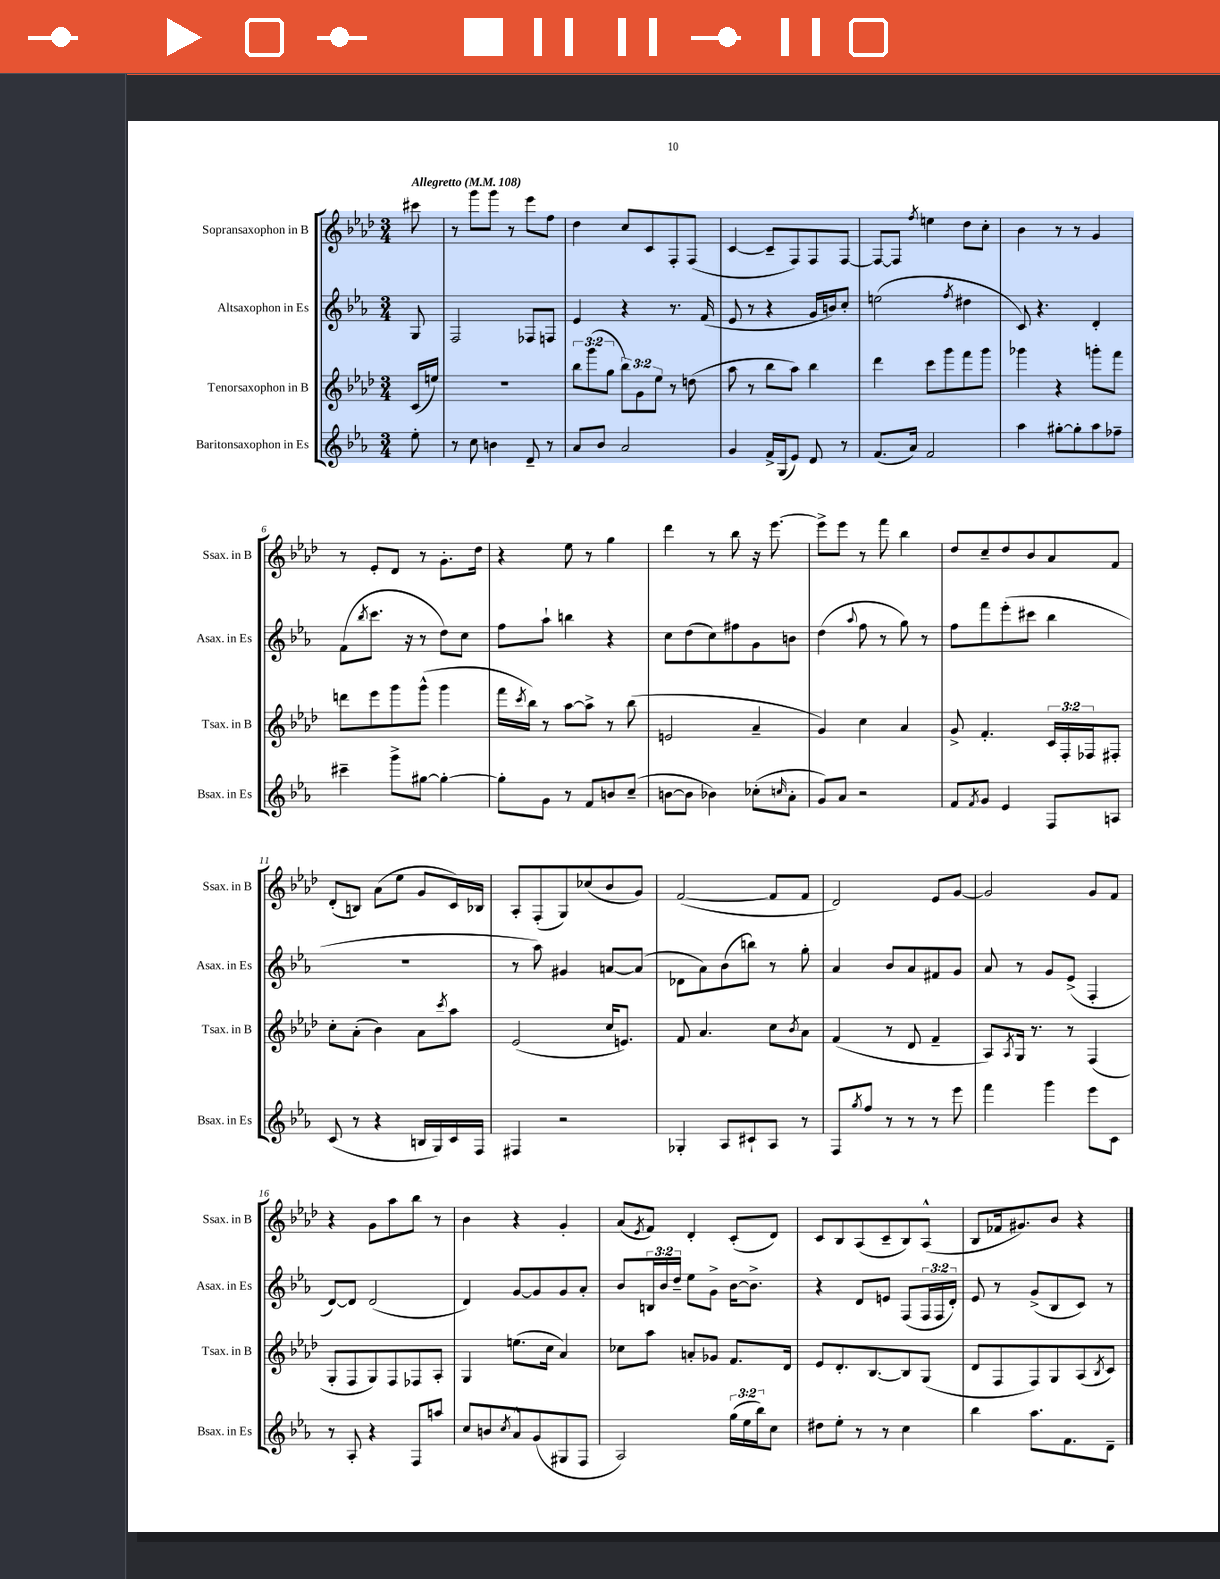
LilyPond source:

<<
\new StaffGroup <<
\new Staff = "s0" \with { instrumentName = "Sopransaxophon in B" shortInstrumentName = "Ssax. in B" } {
    \clef treble \key aes \major \numericTimeSignature \time 3/4 \partial 8 \tempo "Allegretto" 4 = 108
    cis'''8 |
    r8 g'''8 g'''8 r8 ees'''8 f''8 |
    des''4 c''8 c'8 f8-. f8( |
    c'4~ c'8-- f8) f8 f8~ |
    f8~ f8 \acciaccatura { f''8 } e''4 des''8 c''8-. |
    bes'4 r8 r8 g'4 |
    r8 ees'8-. des'8 r8 g'8.-. des''16 |
    r4 ees''8 r8 g''4 |
    des'''4 r8 bes''8 r16 ees'''8.~ |
    ees'''8-> ees'''8 r8 f'''8 bes''4 |
    des''8 c''8-- des''8 bes'8 aes'8 f'8 |
    des'8-.( b8) aes'8( ees''8 g'8 c'16) bes16 |
    aes8-. f8-.( g8) ces''8( bes'8 g'8) |
    f'2~( f'8 f'8 |
    des'2) ees'8 g'8~ |
    g'2 g'8 f'8 |
    r4 g'8 aes''8 bes''8 r8 |
    bes'4 r4 g'4-. |
    aes'8( \acciaccatura { ees'8 } f'8) des'4-. c'8-.( des'8) |
    c'8 bes8 aes8( c'8-- bes8) aes8-^( |
    bes8 fes'16 gis'8.) bes'8 r4 \bar "|." |
}
\new Staff = "s1" \with { instrumentName = "Altsaxophon in Es" shortInstrumentName = "Asax. in Es" } {
    \clef treble \key ees \major \numericTimeSignature \time 3/4 \override Staff.TupletNumber.text = #tuplet-number::calc-fraction-text \partial 8
    g8 |
    f2 fes8 f8 |
    ees'4 r4 r8. f'16( |
    ees'8 r8 r4 g'16 b'16) c''8-. |
    e''2( \acciaccatura { f''8 } dis''4 |
    c'8) r4. d'4-. |
    f'8( \acciaccatura { bes''8 } c'''8. r16 r8 d''8) c''8 |
    f''8 aes''8-! b''4 r4 |
    c''8 d''8( c''8) fis''8 g'8 b'8 |
    d''4( \appoggiatura { aes''8 } f''8 r8 g''8) r8 |
    f''8 f'''8 ees'''8-.( cis'''8 bes''4 |
    R2. |
    r8 aes''8) gis'4 a'8~ a'8( |
    des'8 aes'8) bes'8( b''8) r8 g''8-. |
    aes'4 bes'8 aes'8 fis'8 g'8 |
    aes'8 r8 g'8 ees'8->( f4-. |
    d'8~) d'8 d'2( |
    d'4) g'8~ g'8 g'8 aes'8-. |
    bes'8 \tuplet 3/2 { b16 bes'16 d''16-- } ees''8 g'8-> bes'16~ bes'8.-> |
    r4 d'8 e'8 f8( \tuplet 3/2 { f16 f16 d'16-.) } |
    ees'8 r8 g'8->( bes8 c'8) r8 \bar "|." |
}
\new Staff = "s2" \with { instrumentName = "Tenorsaxophon in B" shortInstrumentName = "Tsax. in B" } {
    \clef treble \key aes \major \numericTimeSignature \time 3/4 \override Staff.TupletNumber.text = #tuplet-number::calc-fraction-text \partial 8
    c'16( e''16) |
    R2. |
    \tuplet 3/2 { bes''8 g'''8( g''8 } \tuplet 3/2 { bes''8) g'8 ees''8 } r8 d''8( |
    aes''8 r8 bes''8 aes''8) bes''4 |
    des'''4 c'''8 g'''8 f'''8 g'''8 |
    ges'''4 r4 g'''8-. f'''8 |
    d'''8 ees'''8 g'''8 g'''8-^( g'''4 |
    f'''16 \acciaccatura { c'''8 } bes''16) r8 aes''8~ aes''8-> r8 bes''8( |
    e'2 aes'4-- |
    g'4) c''4 aes'4 |
    g'8-> f'4.-. \tuplet 3/2 { c'16 f16-. fes16 } fis8-. |
    c''8-. aes'8-.( bes'4) aes'8 \acciaccatura { c'''8 } aes''8 |
    ees'2( c''16 e'8.) |
    f'8 aes'4. c''8 \acciaccatura { bes'8 } aes'8 |
    f'4( r8 des'8 f'4-- |
    aes8) \acciaccatura { aes8 } g16 r8. r8 f4( |
    g8-. f8 g8) f8 fes8 aes8-. |
    g4 e''8.( c''16 aes'4) |
    ces''8 aes''8 a'8-. ges'8 f'8. des'16 |
    ees'8 des'8.-. bes8.~ bes8 g8( |
    des'8 f8 f8) g8 aes8( \acciaccatura { bes8 } c'8) \bar "|." |
}
\new Staff = "s3" \with { instrumentName = "Baritonsaxophon in Es" shortInstrumentName = "Bsax. in Es" } {
    \clef treble \key ees \major \numericTimeSignature \time 3/4 \override Staff.TupletNumber.text = #tuplet-number::calc-fraction-text \partial 8
    ees''8-. |
    r8 c''8 b'4 d'8-- r8 |
    aes'8 bes'8 aes'2 |
    g'4 f'16-> g16( ees'8) d'8 r8 |
    f'8.( aes'16) f'2 |
    aes''4 gis''8~-. gis''8-. aes''8 fes''8-- |
    cis'''4-- g'''8-> gis''8~ gis''4~-. |
    gis''8-. g'8 r8 f'8 b'8 c''8--( |
    b'8~ b'8 bes'4) ces''8-.( \grace { c''16 } aes'8-. |
    g'8) aes'8 r2 |
    f'8 \acciaccatura { f'8 } g'8 ees'4 f8 a8 |
    c'8( r8 r4 b16 g16) c'16 f16 |
    fis4 r2 |
    ges4-. aes8 cis'8-! aes8 r8 |
    f8 \acciaccatura { g''8 } f''8 r8 r8 r8 ees'''8 |
    f'''4 g'''4 ees'''8 c'8 |
    r8 aes8-. r4 f8 a''8 |
    c''8 b'8 \acciaccatura { c''8 } aes'8-^ g'8( gis8 f8 |
    aes2) \tuplet 3/2 { g''16( ees''16 bes''16) } c''8 |
    dis''8 ees''8-. r8 r8 c''4 |
    bes''4 aes''8. f'8. d'8-- \bar "|." |
}
>>
>>
